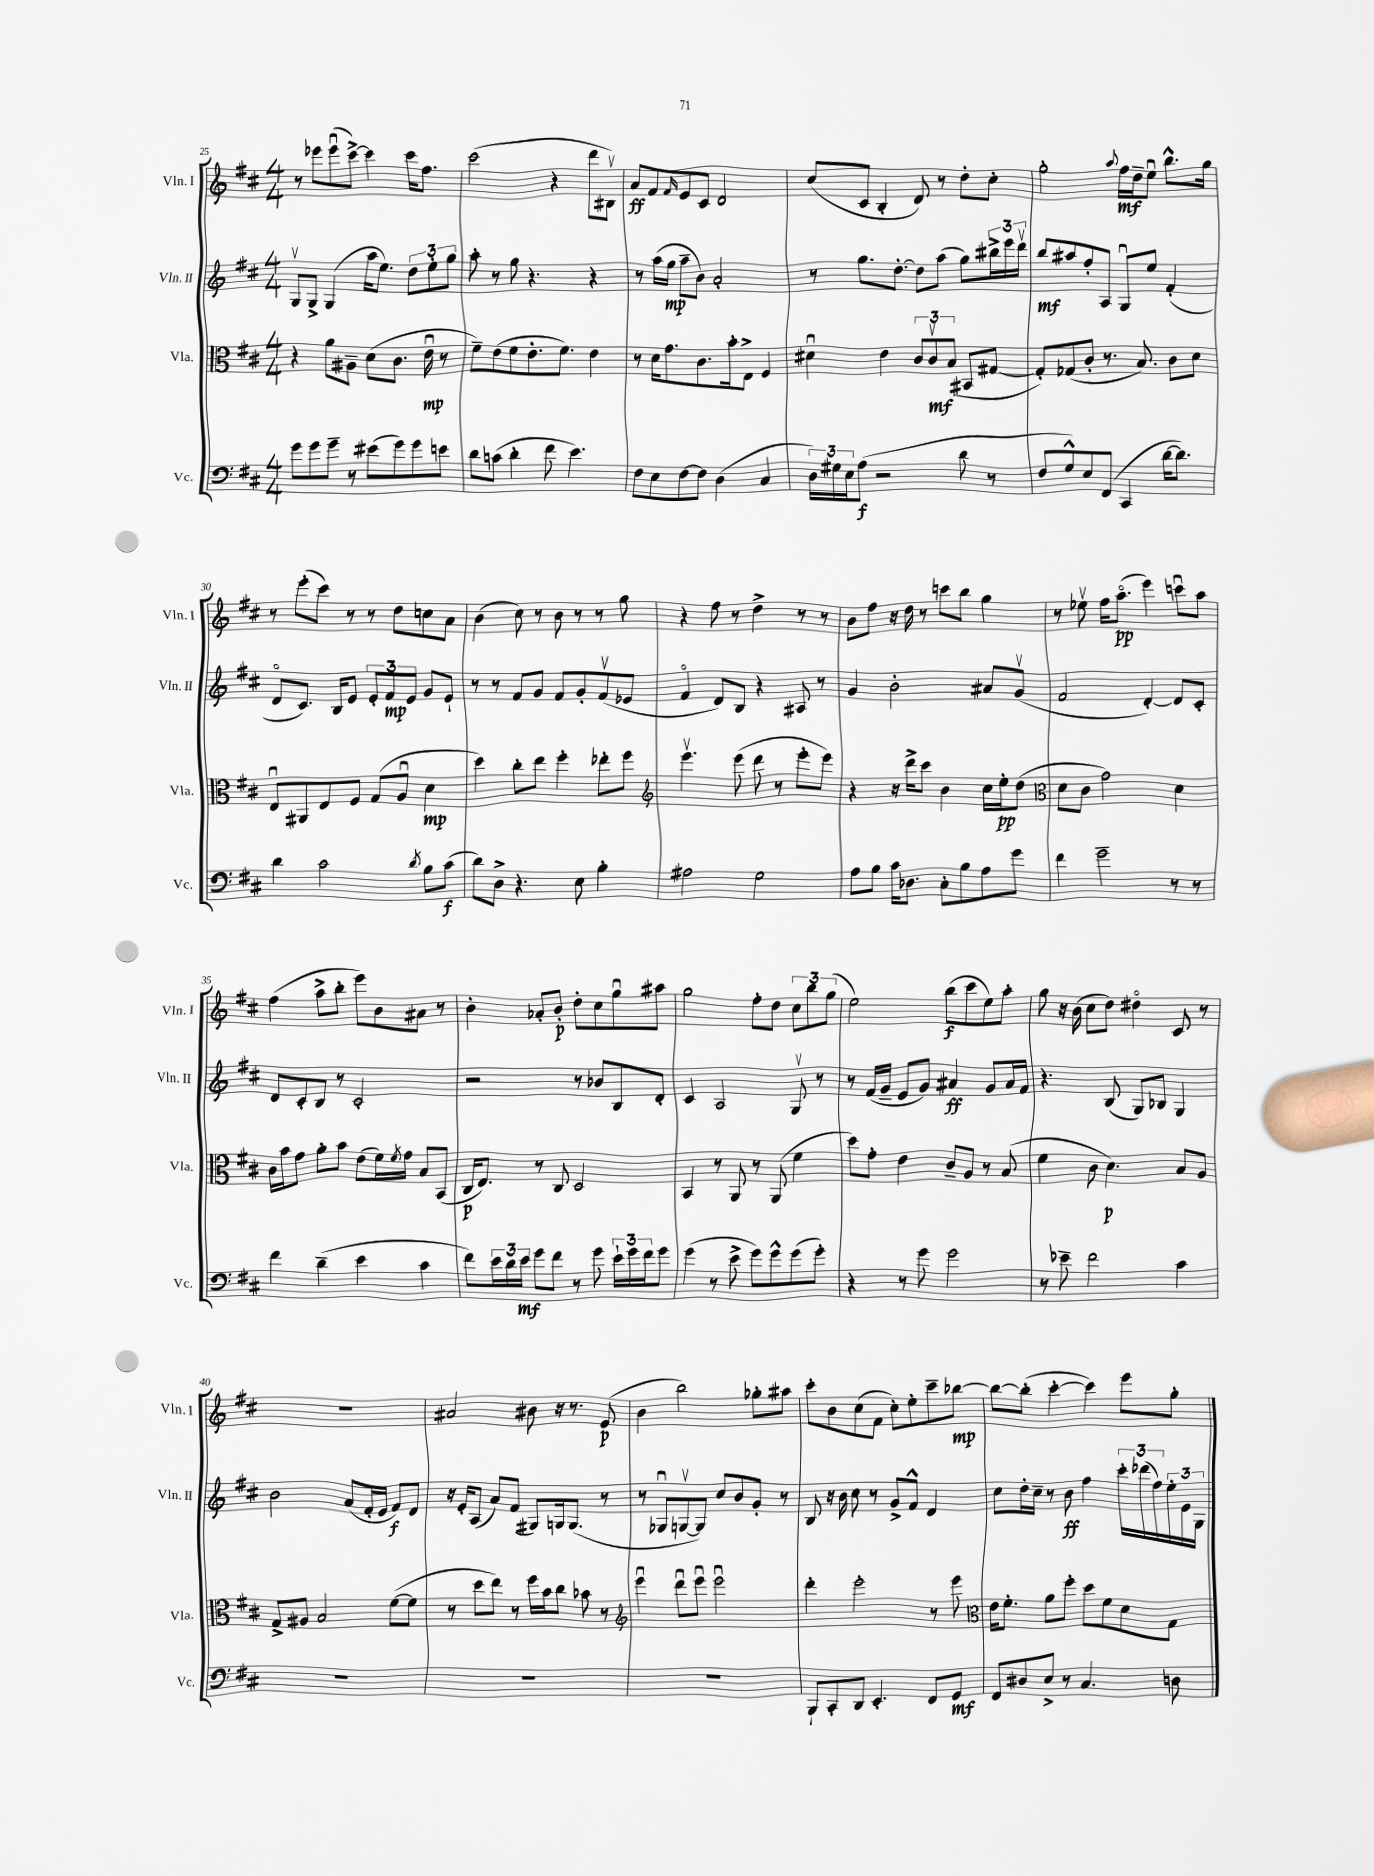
<<
\new StaffGroup <<
\new Staff = "s0" \with { instrumentName = "Vln. I" shortInstrumentName = "Vln. I" } {
    \clef treble \key d \major \numericTimeSignature \time 4/4
    r8 ees'''8 ees'''8\downbow( cis'''8~->) cis'''4 cis'''16 fis''8. |
    cis'''2( r4 d'''8 bis8\upbow) |
    a'8\ff fis'8 \grace { fis'16 } e'8 cis'8 d'2 |
    cis''8( cis'8 b4-. d'8) r8 d''8-. cis''8-. |
    g''2-. \appoggiatura { a''8 } fis''16\mf d''16-- e''8\downbow b''8.-^ g''16 |
    r8 e'''8-.( cis'''8) r8 r8 d''8 c''8 a'8 |
    b'4( cis''8) r8 b'8 r8 r8 g''8 |
    r4 fis''8 r8 d''4-> r8 r8 |
    b'8 fis''8 r16 d''16 r8 c'''8 b''8 g''4 |
    r8 ees''8\upbow fis''16 a''8.\flageolet\pp( e'''4) c'''8\downbow a''8 |
    fis''4( a''8-> b''8-. e'''8) b'8 ais'8 r8 |
    b'4-. aes'8-. b'8-.\p d''8-. cis''8 g''8\downbow ais''8 |
    g''2 fis''8-. d''8 \tuplet 3/2 { cis''8 b''8 g''8( } |
    e''2) b''8\f( cis'''8 e''8) a''8-. |
    g''8 r16 b'16( cis''8 d''8) dis''4\flageolet cis'8 r8 |
    r1 |
    ais'2 bis'8 r16 r8. e'8\p( |
    b'4 b''2) ges''8-. ais''8 |
    cis'''8-. b'8 cis''8( fis'8 cis''8-.) e''8-. cis'''8-- bes''8~\mp |
    bes''8~ bes''8-.( cis'''4~-. cis'''4) e'''8 g''8-. \bar "|." |
}
\new Staff = "s1" \with { instrumentName = "Vln. II" shortInstrumentName = "Vln. II" } {
    \clef treble \key d \major \numericTimeSignature \time 4/4
    g8\upbow g8-> g4( a''16 e''8.) \tuplet 3/2 { d''8 e''8-. g''8 } |
    a''8-. r8 g''8 r4. r4 |
    r8 a''16( g''16\mp a''8-- b'8) a'2-. |
    r8 g''8. d''8.~-. d''8 a''8( g''8) \tuplet 3/2 { bis''16-> e'''16 d'''16\upbow } |
    b''8\mf ais''8 fis''8-. a8 g8\downbow e''8 fis'4-.( |
    d'8\flageolet cis'8.) b16 e'8 \tuplet 3/2 { e'8-. fis'8\mp e'8 } g'8 e'8-! |
    r8 r8 fis'8 g'8 fis'8 g'8-. fis'8\upbow( ees'8 |
    fis'4\flageolet d'8) b8 r4 ais8 r8 |
    g'4 b'2-. ais'8 g'8\upbow( |
    fis'2 d'4~-.) d'8 cis'8-. |
    d'8 cis'8-. b8 r8 cis'2-. |
    r2 r8 bes'8 b8 d'8-. |
    cis'4 a2 g8\upbow r8 |
    r8 fis'16( g'16-- e'8 g'8) ais'4\ff g'8 ais'16 fis'16 |
    r4. b8( g8) bes8 g4 |
    b'2 a'8( fis'16-. e'16 fis'8\f) d'8 |
    r16 e'16-. a8( a'8) fis'8( gis8) g16 g8.( r8 |
    r8 ges8\downbow g8~\upbow g8) cis''8 b'8 g'8-. r8 |
    b8 r16 b'16 cis''8 r8 g'8-> fis'8-^ d'4 |
    cis''8 d''16-. cis''16-- r8 b'8\ff fis''4 \tuplet 3/2 { cis'''16-. des'''16( fis''16) } \tuplet 3/2 { e''16-. e'16 g16 } \bar "|." |
}
\new Staff = "s2" \with { instrumentName = "Vla." shortInstrumentName = "Vla." } {
    \clef alto \key d \major \numericTimeSignature \time 4/4
    r4 a'8 ais8-- d'8( cis'8. e'16\downbow\mp r8 |
    fis'8--) e'8( fis'8 e'8.-. fis'8.) e'4 |
    r8 d'16 g'8. cis'8. b'16-. e8-> fis4 |
    dis'4\downbow e'4 \tuplet 3/2 { cis'8 cis'8\upbow\mf b8( } bis,8 gis8~ |
    gis8-.) ges8( cis'8-. r8. b8.) cis'8 d'8 |
    e8\downbow ais,8 e8 fis8 g8( a8\downbow d'4\mp |
    d''4) cis''8-. e''8 fis''4-. ees''8-. fis''8 |
    \clef treble e'''4.\upbow e'''8( d'''8 r8 e'''8-. e'''8) |
    r4 r16 d'''16-> cis'''8 b'4 cis''16 e''16-.\pp d''8( |
    \clef alto d'8 cis'8 g'2) d'4 |
    cis'16 b'16 g'8 a'8-. b'8 e'8( fis'16) \acciaccatura { fis'8 } g'16 b8 b,8( |
    cis16\p e8.) r8 cis8 d2 |
    b,4 r8 a,8 r8 a,8( fis'4 |
    d''8) g'8-. e'4 cis'8-- a8 r8 b8( |
    fis'4 cis'8 d'4.\p) b8 a8 |
    g8-> ais8 b2 fis'8~( fis'8 |
    r8 d''8 e''8) r8 fis''16 b'16 cis''8 bes'8 r8 |
    \clef treble e'''4\downbow d'''8\downbow e'''8\downbow e'''2\downbow |
    d'''4-. e'''2-. r8 e'''8 |
    \clef alto e'16 fis'8.-. a'8 fis''8-. d''8 fis'8 d'8 g8 \bar "|." |
}
\new Staff = "s3" \with { instrumentName = "Vc." shortInstrumentName = "Vc." } {
    \clef bass \key d \major \numericTimeSignature \time 4/4
    g'8 g'8 g'8-- r8 eis'8( g'8) g'8 e'8 |
    d'8 c'8( d'4-. fis'8 e'4.) |
    fis8 e8 fis8~ fis8 d4( cis4 |
    \tuplet 3/2 { d16) gis16 e16 } a8\f( r2 d'8 r8 |
    fis8 g8-^) e8 fis,8( cis,4 d'16~ d'8.) |
    d'4 cis'2 \acciaccatura { d'8 } b8 cis'8\f( |
    d'8) d8-> r4. e8 b4-. |
    ais2 g2 |
    a8 b8 cis'16 des8. cis8-. b8 a8 g'8 |
    fis'4 g'2-- r8 r8 |
    fis'4 d'4--( e'4 cis'4 |
    fis'8) \tuplet 3/2 { e'16 d'16 e'16\mf } g'8 fis'8 r8 g'8 \tuplet 3/2 { e'16-! g'16 fis'16 } g'8 |
    g'4( r8 e'8-> g'8) g'8-^ g'8( g'8-.) |
    r4 r8 g'8 g'2 |
    r8 ees'8-- fis'2 cis'4 |
    R1 |
    R1 |
    R1 |
    b,,8-! cis,8-. d,8 e,4.-. fis,8 g,8\mf |
    fis,8 dis8 e8-> r8 cis4. d8 \bar "|." |
}
>>
>>
\layout { \context { \Score currentBarNumber = #25 } }
